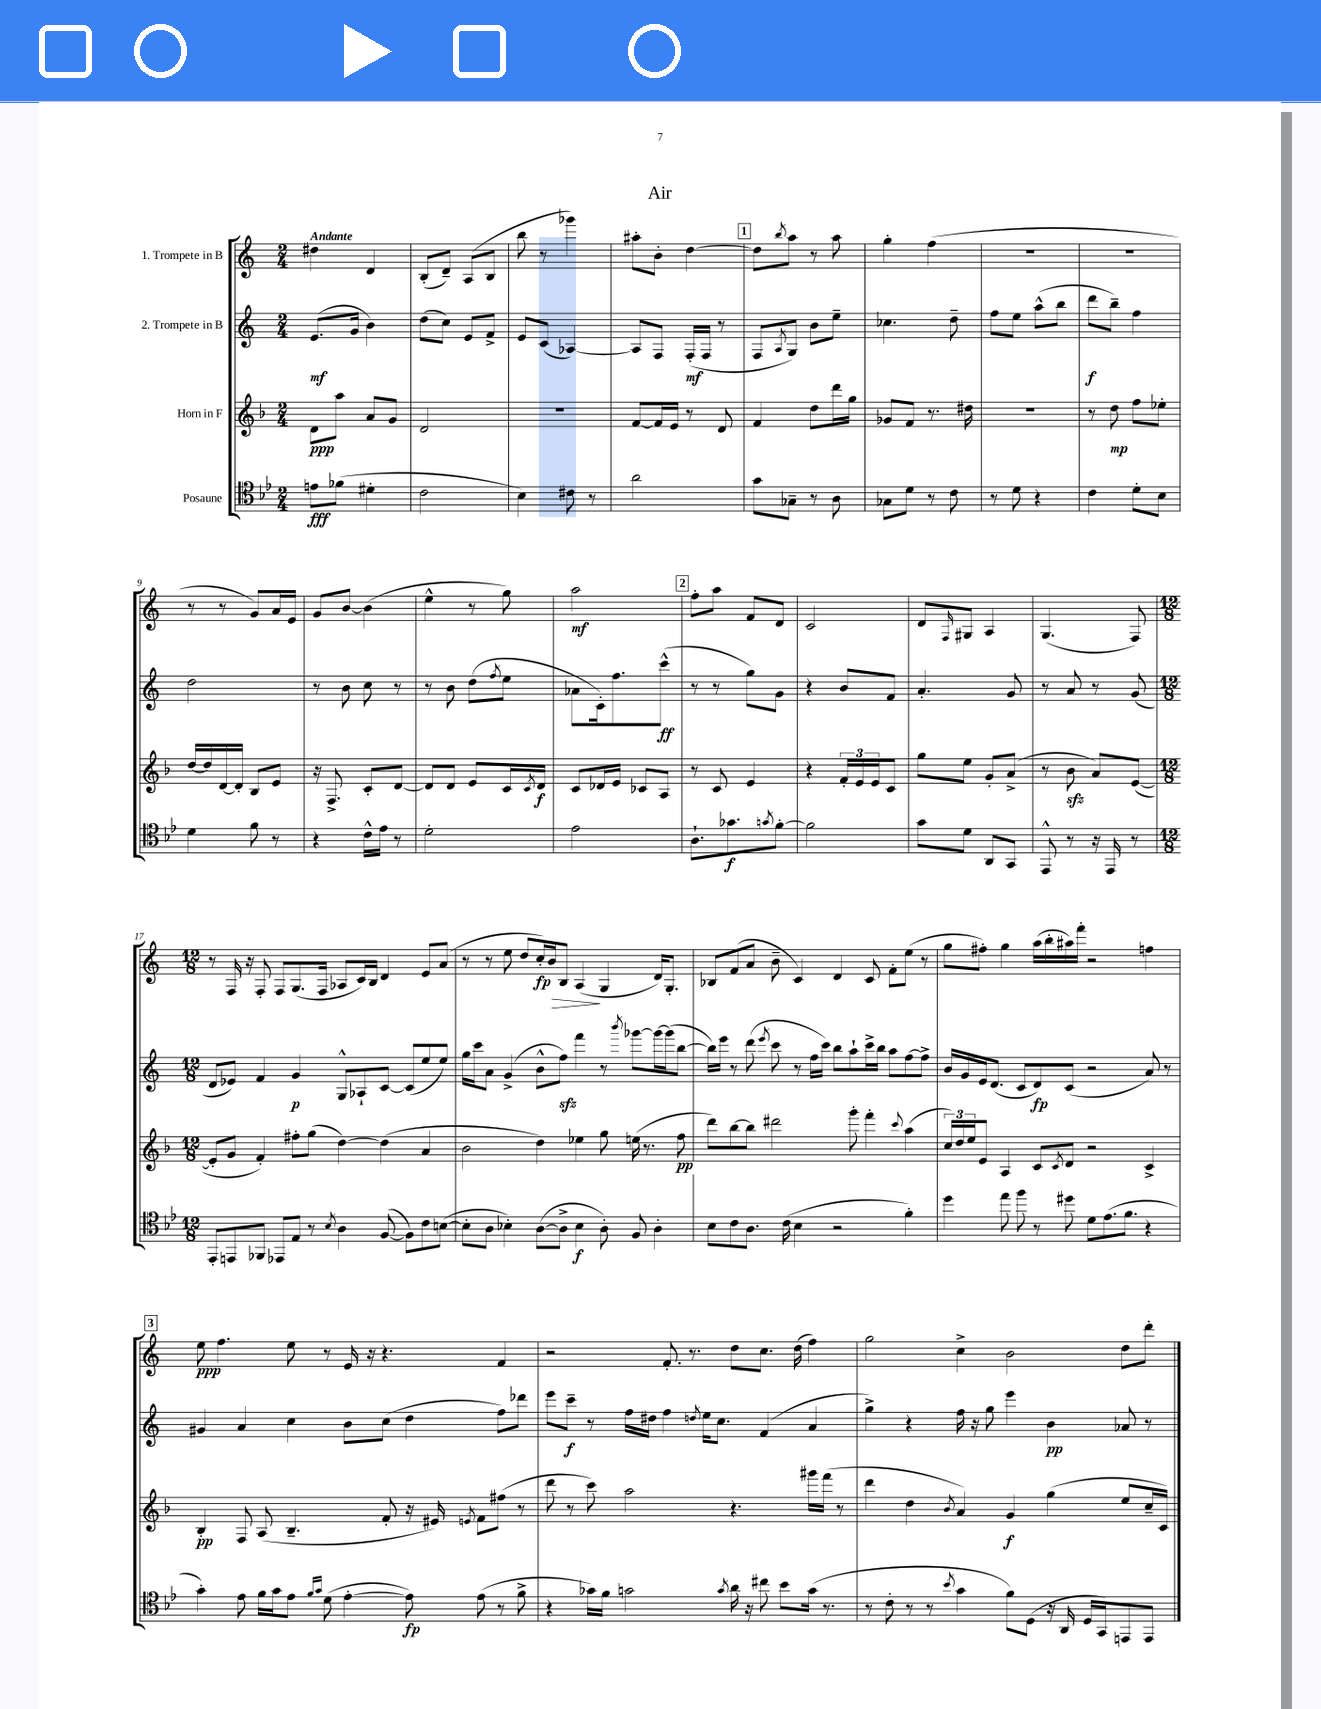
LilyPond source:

\header { title = "Air" }
<<
\new StaffGroup <<
\new Staff = "s0" \with { instrumentName = "1. Trompete in B" } {
    \clef treble \key c \major \numericTimeSignature \time 2/4 \tempo "Andante"
    dis''4 d'4 |
    b8-.( d'8--) a8( b8 |
    b''8 r8 ges'''4) |
    ais''8-. b'8-. d''4~ |
    \mark \markup { \box "1" } d''8 \acciaccatura { b''8 } a''8 r8 a''8 |
    g''4-. f''4( |
    r2 |
    R2 |
    r8 r8 g'8) a'16 e'16 |
    g'8 b'8~ b'4( |
    e''4-^ r8 g''8) |
    a''2\mf |
    \mark \markup { \box "2" } f''8-. a''8 f'8 d'8 |
    c'2 |
    d'8 \grace { f16 } gis8 a4 |
    g4.( f8) |
    \numericTimeSignature \time 12/8 r8 f16 r16 f8-. f8 g8.( f16 aes8 c'16) b16 d'4 e'8 a'8( |
    r8 r8 e''8 d''8 c''16-.\fp\>) b'16 b8 a4\!( g4 d'16) g8.-. |
    bes8 f'8( a'8 b'8-- c'4) d'4 c'8 f'8-. e''8( r8 |
    g''8 fis''8-.) g''4 a''16( b''16-. ais''16) f'''16-. r2 f''4 |
    \mark \markup { \box "3" } e''8\ppp f''4. e''8 r8 e'16 r16 r4. f'4 |
    r2 f'8.-. r8. d''8 c''8. d''16( f''4) |
    g''2 c''4-> b'2 d''8 d'''8-. \bar "|." |
}
\new Staff = "s1" \with { instrumentName = "2. Trompete in B" } {
    \clef treble \key c \major \numericTimeSignature \time 2/4
    e'8.\mf( g'16 b'4) |
    d''8( c''8) e'8 f'8-> |
    e'8 c'8( aes4~) |
    aes8 f8 f16-.\mf( f16 r8 |
    \mark \markup { \box "1" } f8 \acciaccatura { a8 } g8) b'8 e''8-- |
    ces''4. d''8-- |
    f''8 e''8 a''8-^( b''8 |
    d'''8\f b''8--) f''4 |
    d''2 |
    r8 b'8 c''8 r8 |
    r8 b'8 d''8( \acciaccatura { f''8 } e''8 |
    aes'8 c'16-.) f''8. c'''8-^\ff( |
    \mark \markup { \box "2" } r8 r8 g''8) g'8 |
    r4 b'8 f'8 |
    a'4.-. g'8 |
    r8 a'8 r8 g'8( |
    \numericTimeSignature \time 12/8 d'8 ees'8) f'4 g'4\p g8-^ aes8-! c'8~ c'8( e''8 e''8) |
    g''16 c'''16 a'8 g'4->( b'8-^ f''8\sfz) f'''4 r8 \acciaccatura { b'''8 } ges'''8~ ges'''16~ ges'''16( b''8~ |
    b''16) e'''16 r8 d'''8( \acciaccatura { e'''8 } c'''8 r8 f''16 c'''16) b''8 a''8-! c'''16-> b''16 a''8 f''8~ f''8-> |
    b'16 g'16 e'16 d'8.( c'8 d'8\fp) c'8( r2 a'8) r8 |
    \mark \markup { \box "3" } gis'4 a'4 c''4 b'8 c''8( d''4 f''8) des'''8 |
    e'''8 c'''8--\f r8 f''16 dis''16 f''4 \acciaccatura { d''8 } e''16 c''8. f'4( a'4 |
    g''4->) r4 f''16 r16 g''8 e'''4 b'4\pp aes'8 r8 \bar "|." |
}
\new Staff = "s2" \with { instrumentName = "Horn in F" } {
    \clef treble \key f \major \numericTimeSignature \time 2/4
    d'8\ppp a''8 a'8 g'8 |
    d'2 |
    r2 |
    f'8~ f'16 e'16 r8 d'8 |
    \mark \markup { \box "1" } f'4 d''8 d'''16 g''16 |
    ges'8 f'8 r8. dis''16 |
    r2 |
    r8 d''8\mp f''8 ees''8-. |
    d''16~ d''16 d'16~ d'16-. bes8 e'8 |
    r16 f8.-> c'8-. d'8~ |
    d'8 d'8 e'8 c'16 \acciaccatura { c'8 } d'16\f |
    c'8 des'16 e'16 ces'8 a8 |
    \mark \markup { \box "2" } r8 c'8 e'4 |
    r4 \tuplet 3/2 { f'16-. e'16 e'16 } c'8 |
    g''8 e''8 g'8-. a'8->( |
    r8 bes'8\sfz a'8) e'8~( |
    \numericTimeSignature \time 12/8 e'8-. g'8 f'4-.) fis''8-. g''8( d''4~) d''4( a'4 |
    bes'2 d''4) ees''4 g''8 e''16( r8. f''8\pp |
    d'''8) bes''8~ bes''8 dis'''2 g'''8-. f'''4-. \appoggiatura { c'''8 } a''4( |
    \tuplet 3/2 { c''16) d''16 e''16 } e'8 a4 c'8 \acciaccatura { c'8 } d'8 r2 c'4-> |
    \mark \markup { \box "3" } bes4-.\pp f8 a8( bes4.-- f'8-. r16 eis'16) \acciaccatura { e'8 } f'8 fis''8( r8 |
    d'''8 r8 c'''8) a''2 r4. gis'''16 f'''16( r8 |
    d'''4 d''4 \acciaccatura { bes'8 } a'4) g'4\f g''4( e''8 c''16-- c'16) \bar "|." |
}
\new Staff = "s3" \with { instrumentName = "Posaune" } {
    \clef tenor \key bes \major \numericTimeSignature \time 2/4
    e'8\fff fes'8( dis'4-. |
    c'2 |
    bes4) cis'8 r8 |
    a'2 |
    \mark \markup { \box "1" } g'8 ges8-- r8 a8 |
    ges8 d'8 r8 c'8 |
    r8 d'8 r4 |
    c'4 d'8-. bes8 |
    d'4 f'8 r8 |
    r4 c'16-^ ees'16 r8 |
    d'2-. |
    ees'2 |
    \mark \markup { \box "2" } a8.-! ges'8.\f \acciaccatura { g'8 } f'8~-. |
    f'2 |
    g'8 d'8 a,8 g,8 |
    ees,8-^ r8 r16 ees,16 r8 |
    \numericTimeSignature \time 12/8 ees,8-. e,8 fes,8 ees,8 ees8 r8 \acciaccatura { bes8 } a4 f8~( f8) c'8 b8~( |
    b8-. a8 bes4-.) a8~( a8-> bes4\f a8-.) f8 a4-. |
    bes8 c'8 a8. c'16( bes4 r2 f'4-.) |
    d''4 ees''8 f''8 r8 dis''8 d'8 ees'8.( f'8. r4 |
    \mark \markup { \box "3" } g'4-.) ees'8 f'16 g'16 ees'8 \grace { f'16 g'16 } d'8( ees'4~-. ees'8\fp) ees'8( r8 f'8-> |
    r4 ges'16) f'16 g'2 \acciaccatura { g'8 } a'16 r16 cis''8 bes'8 g'16( r8. |
    r8 c'8-. r8 r8 \acciaccatura { bes'8 } g'4 f'8) d8( r16 a,16 d16 g,16) e,8 e,8 \bar "|." |
}
>>
>>
